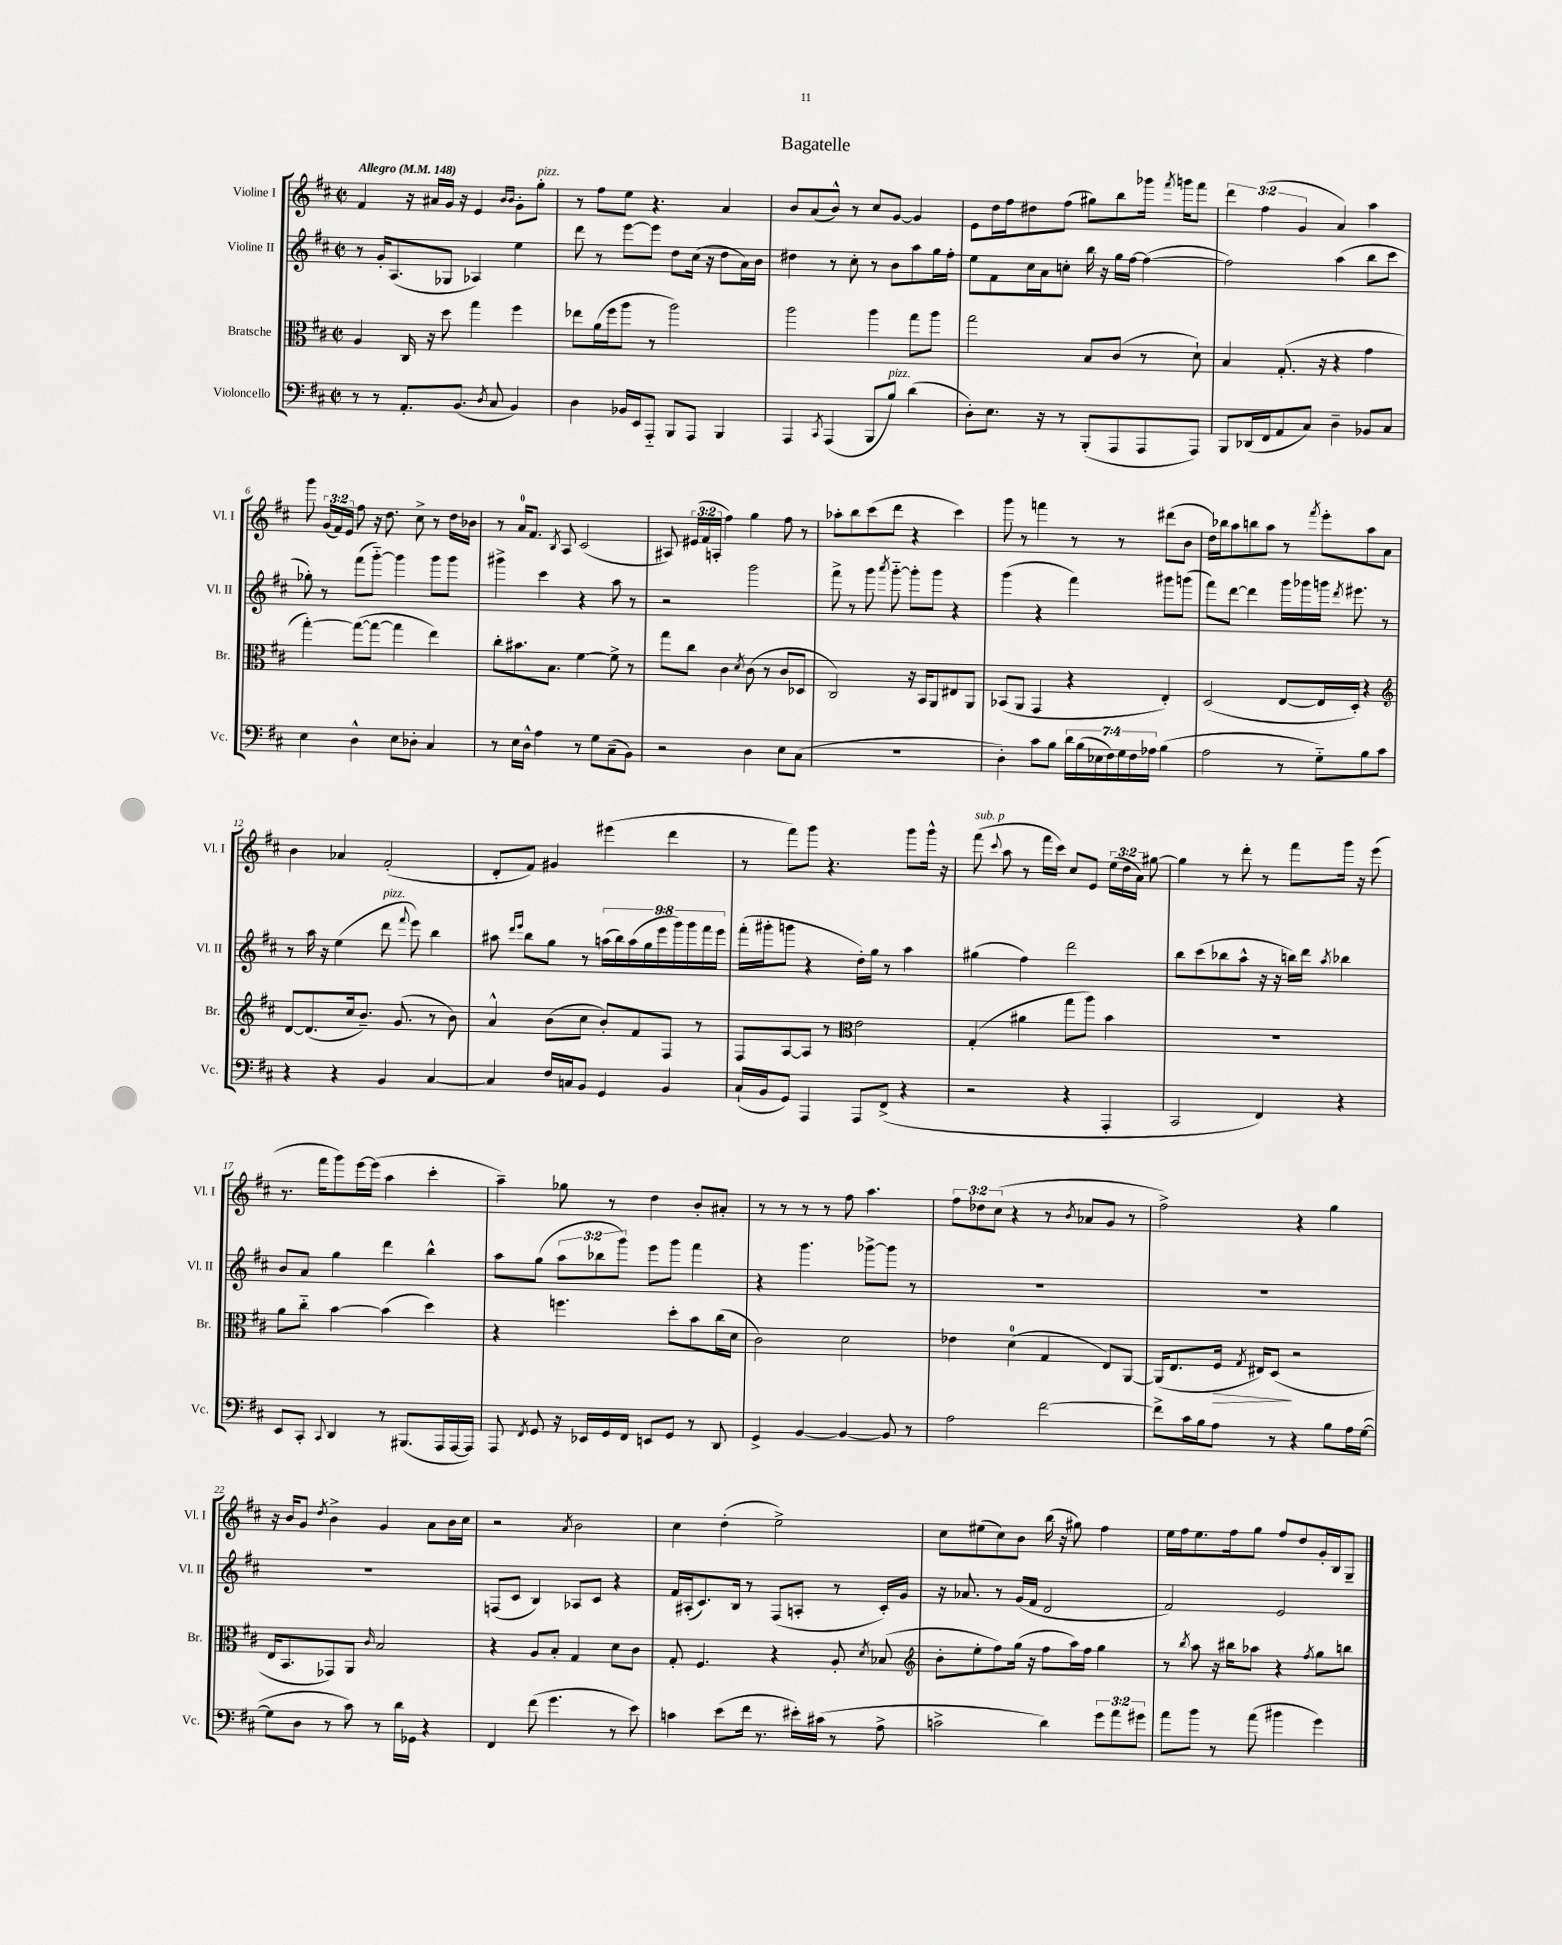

**kern	**kern	**kern	**kern
*staff4	*staff3	*staff2	*staff1
*clefF4	*clefC3	*clefG2	*clefG2
*k[f#c#]	*k[f#c#]	*k[f#c#]	*k[f#c#]
*M2/2	*M2/2	*M2/2	*M2/2
*met(c|)	*met(c|)	*met(c|)	*met(c|)
*MM148	*MM148	*MM148	*MM148
8r	4A	8r	4f#
8r	.	16g'	.
.	.	(8.A	.
8.AA'	16C#	.	16r
.	16r	.	16a#
.	8dd	8G-	16g
(8.BB	.	.	16r
.	4gg	4A-)	4e
8qD	.	.	.
8C#	.	.	.
.	.	.	16qqb
.	.	.	16qqb
4BB)	4ff#	4ee	8g'
.	.	.	8gg'
=	=	=	=
4D	8ee-	8ddd	8r
.	(16a	8r	8ff#
.	16ff#	.	.
16BB-	8aa	[8eee	8ee
16EE	.	.	.
8AAA'~	8r	8eee]	4.r
8BBB	2aa)	8dd	.
8AAA	.	(16cc#	.
.	.	16r	.
4BBB	.	8dd	4a
.	.	16a)	.
.	.	16b	.
=	=	=	=
4AAA	2aa	4dd#	8b
.	.	.	(8a
8qCC#	.	.	.
(4AAA	.	8r	8b^^)
.	.	8cc#'	8r
8BBB	4aa	8r	8cc#
8B)	.	8b	[8g
(4d	8gg	8aa	4g]
.	8aa	16gg	.
.	.	16ff#'	.
=	=	=	=
8D')	2gg	8ee	8e
8.E	.	8f#	16dd
.	.	.	16ff#
.	.	16cc#	8dd#
16r	.	16a	.
8r	.	8cc'	(8ff#
(8BBB'	8B	16bb	8gg#)
.	.	16r	.
8AAA	(8c#	16gg	8bb
.	.	[16ff#	.
8AAA	8r	(4ff#_	16ggg-
.	.	.	8qfff#
.	.	.	16ggg
8AAA)	8d`)	.	8fff#
=	=	=	=
8BBB	4B	2ff#])	6ddd
(16DD-	.	.	.
.	.	.	(6ff#
16FF#	.	.	.
8AA	(8.G'	.	.
.	.	.	6g
8C#)	.	.	.
.	16r	.	.
4D~	4r	(4aa	4a)
8BB-	4g	8bb	4aa
8C#	.	8ccc#	.
=	=	=	=
4E	[4gg')	8gg-')	8ggg
.	.	8r	(24g
.	.	.	24f#)
.	.	.	24e
4D^^	(8gg_	(8fff#	8ff#
.	8gg_	[8ggg'~)	16r
.	.	.	8.dd
8E	4gg]	4ggg]	.
8D-'	.	.	8cc#^
4C#	4ee)	8ggg	8r
.	.	8ggg	16dd
.	.	.	16b-
=	=	=	=
8r	8cc#'	4ggg#^	8r
16E	8.b#	.	16a
16D^^	.	.	8.f#
4A	.	4ccc#	.
.	8.B	.	.
.	.	.	8qB
.	.	.	8A
8r	[4f#	4r	(2c#
8G	.	.	.
(8C#~	8f#^]	8aa	.
8BB)	8r	8r	.
=	=	=	=
2r	8gg	2r	8A#)
.	8cc#	.	(24e#
.	.	.	24f#
.	.	.	24A'
.	4c#	.	4ff#)
.	8qd	.	.
4D	(8c#	2ggg	4gg
.	8r	.	.
8E	8c#	.	8ff#
(8C#	8D-	.	8r
=	=	=	=
1r	2C#)	8fff#^	8aa-'
.	.	8r	8bb
.	.	8ggg	(8ccc#
.	.	8qaaa	.
.	.	[8ggg'~	8ddd
.	16r	8ggg']	4r
.	16BB	.	.
.	8AA	8ggg	.
.	8E#	4r	4ccc#)
.	8AA	.	.
=	=	=	=
4D')	(8BB-	(4ggg	8ggg
.	8AA	.	8r
8c#	4GG	4r	4fff
8B	.	.	.
28d	4r	4fff#)	8r
(28B	.	.	.
28E-	.	.	.
28F#)	.	.	.
.	.	.	8r
28G	.	.	.
28F#	.	.	.
28A-	.	.	.
(4B	4E')	8ggg#	(8ddd#
.	.	(8ggg	8b
=	=	=	=
2A	(2D	8fff#)	16dd)
.	.	.	16bb-
.	.	[8ddd	8aa
.	.	4ddd]	8bb
.	.	.	8aa
8r	[8E	16ggg	8r
.	.	16ggg-	.
.	.	.	8qfff#
8G'~)	16E]	16ggg	8eee'
.	.	8qddd	.
.	16D')	8.eee#	.
8B	4r	.	8aa
8c#	.	8r	8a
=	=	=	=
*	*clefG2	*	*
4r	[8d	8r	4b
.	(8.d]	16aa	.
.	.	16r	.
4r	.	(4ee	4a-
.	16cc#	.	.
.	8.b~)	.	.
4BB	.	8ddd	(2f#'
.	(8.g	.	.
.	.	8qqfff#	.
.	.	8eee)	.
[4C#	8r	4bb	.
.	8b)	.	.
=	=	=	=
4C#]	4a^^	8aa#	8d'
.	.	16qqddd	.
.	.	16qqeee	.
.	.	8bb	8f#)
16F#	(8b	8gg	4g#
16C	.	.	.
8BB	8cc#	8r	.
4GG	8b')	(18aa	(4eee#
.	.	18bb)	.
.	.	(18aa	.
.	8f#	.	.
.	.	18gg	.
.	.	18eee	.
4BB	8F#	.	4ddd
.	.	18ggg)	.
.	.	18ggg	.
.	8r	.	.
.	.	18fff#	.
.	.	18eee	.
=	=	=	=
(16C#`	8F#	(16fff#'	8r
16BB	.	16ggg#'	.
8GG)	[8A	8ggg	8fff#)
4AAA	8A]	4r	8ggg
.	8r	.	4.r
*	*clefC3	*	*
8AAA	2e	16dd')	.
.	.	16gg	.
(8FF#^	.	8r	.
4r	.	4aa	8ggg
.	.	.	16ggg^^
.	.	.	16r
=	=	=	=
2r	(4G'	(4gg#	(8fff#
.	.	.	8qqccc#
.	.	.	8aa
.	4a#	4ff#)	8r
.	.	.	16fff#
.	.	.	16ccc#)
4r	8gg	2ddd	8cc#
.	8aa)	.	8e
4AAA'	4b	.	(24ee
.	.	.	24dd
.	.	.	24a)
.	.	.	[8gg#
=	=	=	=
2CC#	1r	8bb	4gg#]
.	.	(8ccc#	.
.	.	8bb-	8r
.	.	8aa^^	8ddd'
4FF#)	.	16r	8r
.	.	16r	.
.	.	16bb)	8fff#
.	.	16ddd	.
.	.	8qaa	.
4r	.	4bb-	16ggg
.	.	.	16r
.	.	.	(8eee
=	=	=	=
8EE	8a	8b	8.r
8CC#'	8cc#'~	8a	.
.	.	.	16fff#
8qqCC#	.	.	.
4DD	[4b	4gg	8ggg)
.	.	.	[16eee
.	.	.	(16eee]
8r	(4b]	4ddd	4aa
(8.BBB#	.	.	.
.	4dd)	4bb^^	4ccc#'
16AAA	.	.	.
[16AAA	.	.	.
16AAA])	.	.	.
=	=	=	=
8AAA	4r	8aa	4aa~)
8qFF#	.	.	.
8GG	.	(8gg	.
16r	4.ff	12aa	8gg-
16EE-	.	.	.
.	.	12bb-	.
16GG	.	.	8r
.	.	12ggg)	.
16FF#	.	.	.
8EE	.	8eee	4dd
8GG	8dd'	8ggg	.
8r	8b	4fff#	8b'
8DD	(16cc#	.	8a#'
.	16d	.	.
=	=	=	=
4GG^	2c#)	4r	8r
.	.	.	8r
[4BB	.	4.ggg	8r
.	.	.	8r
4BB_	2d	.	8ff#
.	.	[8ggg-^	4.aa
8BB]	.	8ggg-]	.
8r	.	8r	.
=	=	=	=
2A	4e-	1r	12ff#
.	.	.	12dd-
.	.	.	(12cc#
.	(4d	.	4r
[2f#	4G	.	8r
.	.	.	8qb
.	.	.	8a-
.	8E)	.	8g
.	[8AA	.	8r
=	=	=	=
8f#^]	(16AA]	1r	2ff#^)
.	8.E	.	.
16c#	.	.	.
16B	.	.	.
8A	16F#	.	.
.	8qG	.	.
.	16E#)	.	.
8r	(8D	.	.
4r	2r	.	4r
8B	.	.	4gg
16A	.	.	.
([16G	.	.	.
=	=	=	=
8G]	16E	1r	16r
.	8.BB	.	16b
8D	.	.	8g
.	.	.	8qdd
8r	8GG-)	.	4b^
8c#)	8AA	.	.
.	16qqc#	.	.
8r	2B	.	4g
16d	.	.	.
16GG-	.	.	.
4r	.	.	8a
.	.	.	16b
.	.	.	16cc#
=	=	=	=
4FF#	4r	(8F	2r
.	.	8c#	.
(8f#	8A	4B)	.
4.g	8B'	.	.
.	.	.	8qa
.	4G	8A-	2b
.	.	8c#	.
8r	8d	4r	.
8e)	8c#	.	.
=	=	=	=
4c	8G'	16f#	4cc#
.	.	(16A#'	.
.	4.F#	8.c#)	.
(8e	.	.	(4dd'
.	.	16B	.
16f#	.	8r	.
8.r	.	.	.
.	4r	(8F#	2ee^)
16e#')	.	8A'	.
(16c#	.	.	.
8r	8A'	8r	.
.	8qd	.	.
8A^	(8B-	16c#')	.
.	.	16g	.
=	=	=	=
*	*clefG2	*	*
2c^	8b'	16r	8cc#
.	.	8.a-	.
.	8ee'	.	(8ee#
.	8ff#)	8r	8cc#)
.	(16gg	(16g	8b
.	16r	16f#	.
4d)	8ff#	2d	(16bb
.	.	.	16r
.	16aa)	.	8gg#)
.	16ff#	.	.
12g	4gg	.	4ff#
12a	.	.	.
12g#	.	.	.
=	=	=	=
8a	8r	2f#)	16ee
.	.	.	16ff#
.	8qbb	.	.
8b	8aa	.	8.ee
8r	16r	.	.
.	16bb#	.	16ff#
(8a	8aa-	.	8gg
4b#	4r	2e	8ff#
.	.	.	8dd
.	8qff#	.	.
4g)	8gg	.	16g'
.	.	.	16B
.	8bb	.	8G~
==	==	==	==
*-	*-	*-	*-
